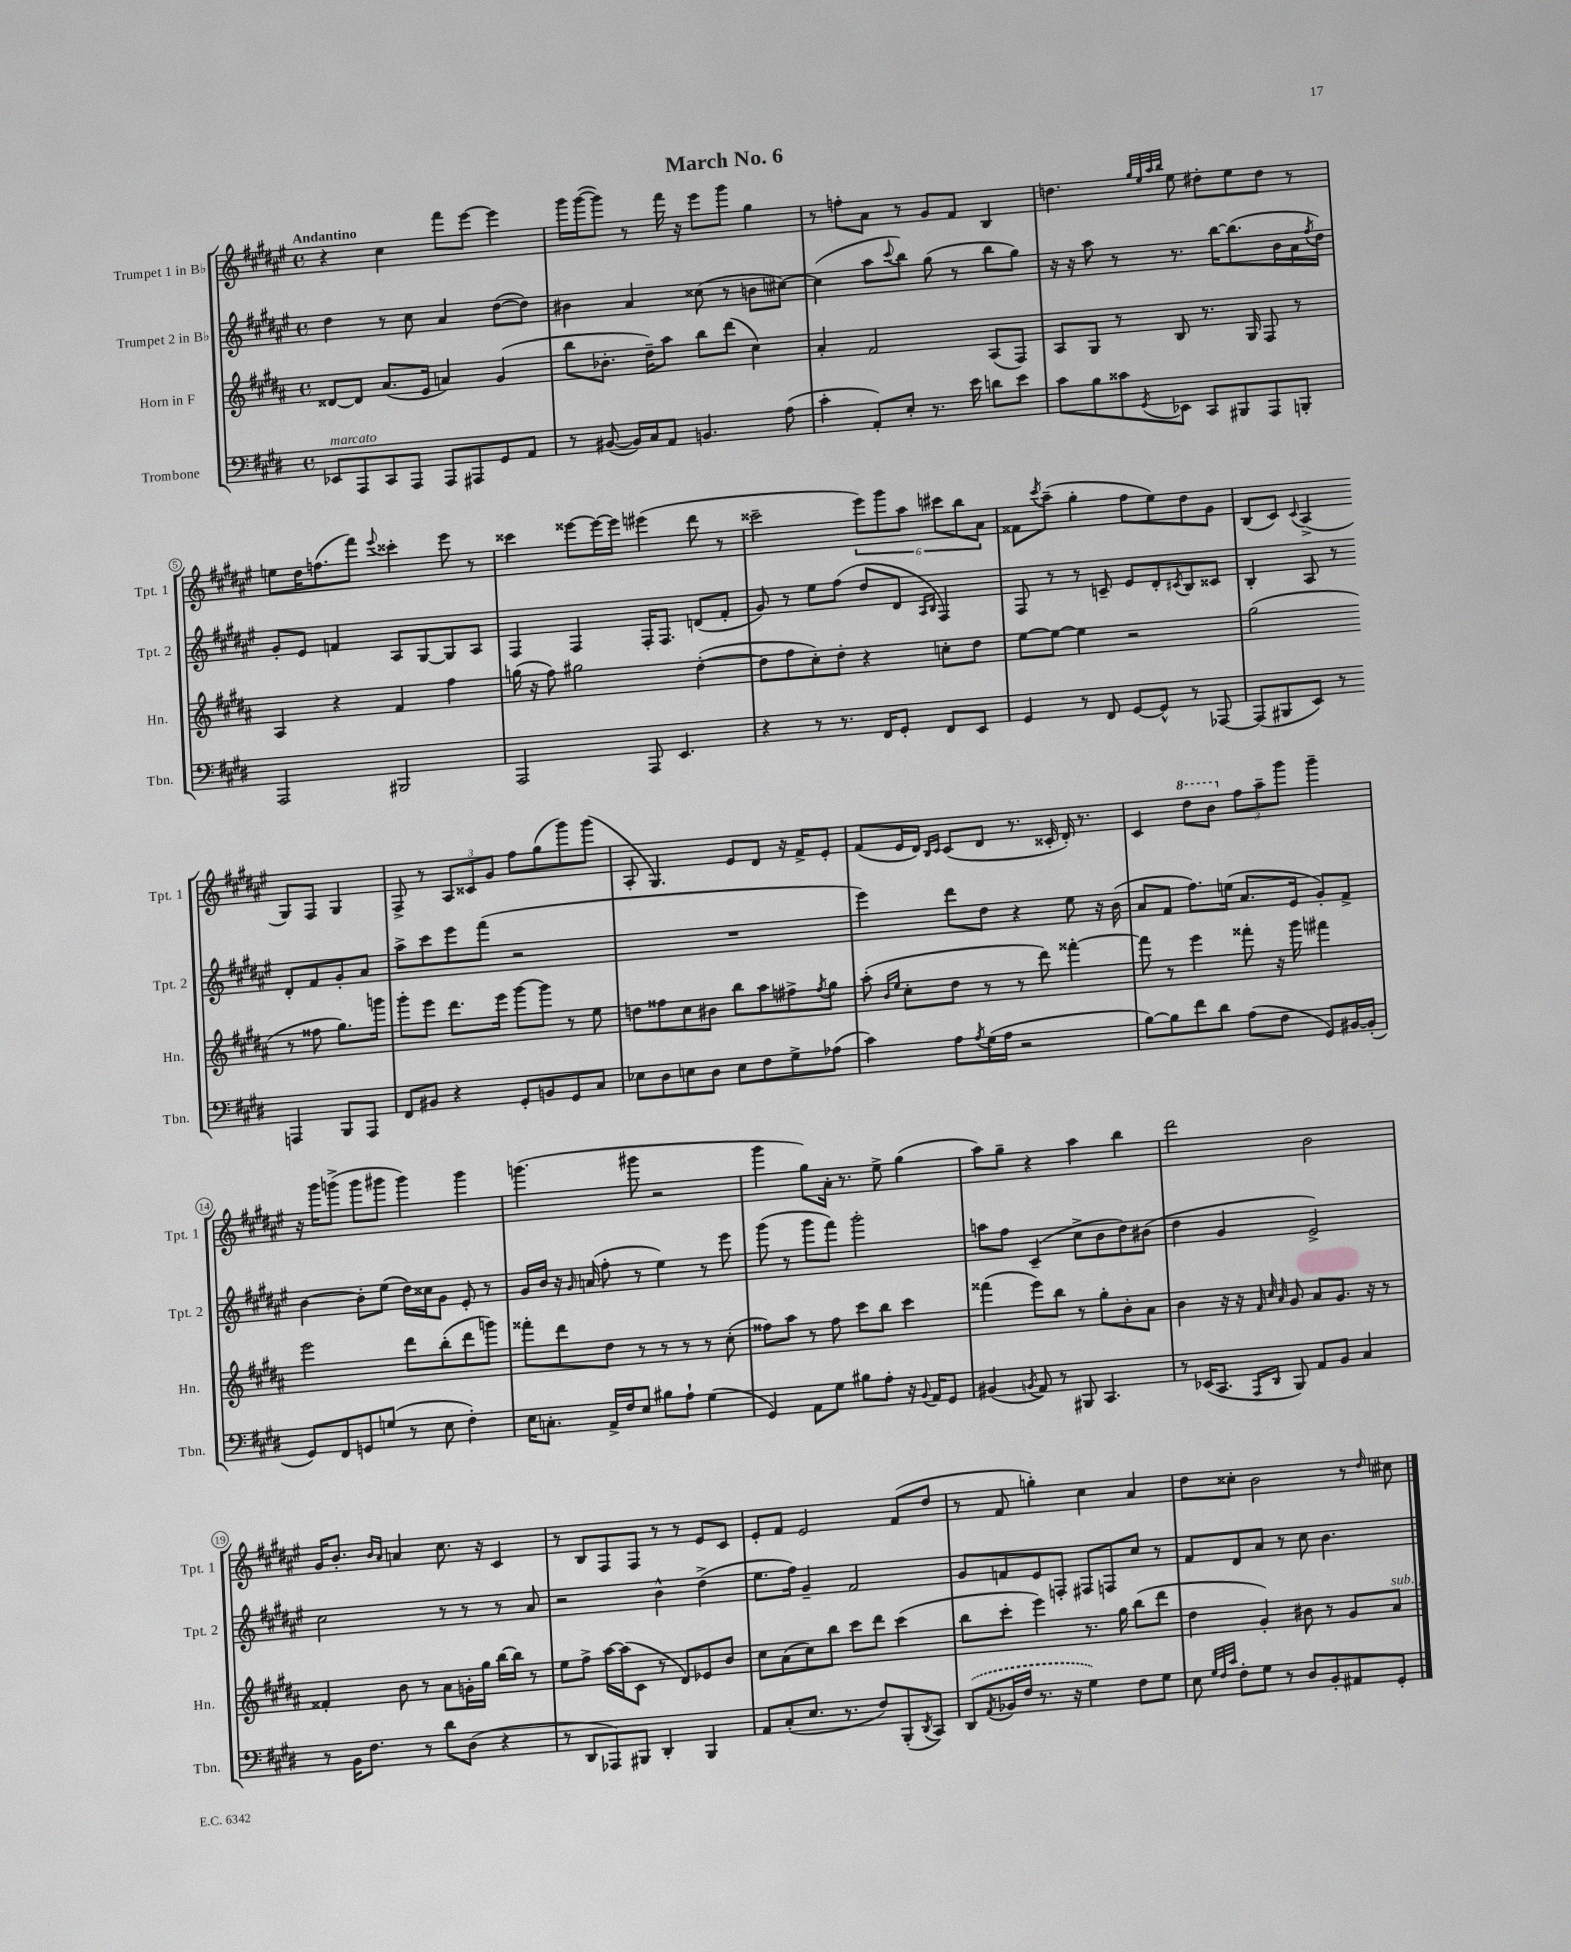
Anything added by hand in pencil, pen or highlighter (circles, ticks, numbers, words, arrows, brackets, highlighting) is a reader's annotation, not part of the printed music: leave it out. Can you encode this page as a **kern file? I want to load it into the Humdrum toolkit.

**kern	**kern	**kern	**kern
*staff4	*staff3	*staff2	*staff1
*clefF4	*clefG2	*clefG2	*clefG2
*k[f#c#g#d#]	*k[f#c#g#d#a#]	*k[f#c#g#d#a#e#]	*k[f#c#g#d#a#e#]
*M4/4	*M4/4	*M4/4	*M4/4
*met(c)	*met(c)	*met(c)	*met(c)
8EE-/L	[8d##/L	4dd#\	4r
8AAA/	8d##/]J	.	.
8CC#/	(8.a#/L	8r	4cc#\
8AAA/J	.	8cc#\	.
.	16e/Jk	.	.
8AAA/L	4a/)	4a#/	8fff#\L
8AAA#/	.	.	[8eee#\J
8GG#/	(4g#/	([8dd#\L	4eee#\]
8AA/J	.	8dd#\]J)	.
=	=	=	=
8r	8bb\L	4b#\	16ggg#\LL
.	.	.	([16ggg#\J
([8BB#/	8.b-'\J	.	8ggg#\]J)
16BB#/]LL)	.	4a#/	8r
16C#/J	16dd#~\LK)	.	.
8AA/J	8aa#\J	.	16fff#\
.	.	.	16r
4.BB/	8bb\L	(8cc##\	8eee#\L
.	(8ddd#\J	8r	8ggg#\J
.	4cc#\)	8b\L	4gg#\
(8A\	.	[8cc#\J)	.
=	=	=	=
4c#'\	4a#'/	(4cc#\]	8r
.	.	.	8ff'\L
8AA'/L)	2f#/	8aa#\L	8a#\J
.	.	8qqccc#/	.
8E'/J	.	8bb\J)	8r
8.r	.	(8gg#\	8g#/L
.	.	8r	8f#/J
16e\	.	.	.
8d\L	(8A#/L	8bb\L	4B/
8e\J	8F#/J)	8gg#\J)	.
=	=	=	=
8c#\L	8A#/L	16r	4.dd\
.	.	16r	.
8B\	8G#/J	8aa#\	.
8c##\	8r	8r	.
.	.	.	32qqgg#/LLL
.	.	.	32qqee#/
.	.	.	32qqaa#/
8qGG#/	.	.	32qqbb/JJJ
8EE-\J	8B/	8.r	8ee#\
8CC#/L	8.r	.	8dd#'\L
.	.	[16bb\LK	.
8BBB#/	.	(8.bb\]	8ee#\
.	16G#/	.	.
8AAA/	8F#/	.	8dd#\J
.	.	16b\L	.
8BBB'/J	8r	16a#\	8r
.	.	8qff#/	.
.	.	16dd#\JJ)	.
=	=	=	=
2AAA/	4A#/	8g#'/L	8ee\L
.	.	8e#/J	16dd#\K
.	.	.	(8.ff\
.	4r	4f/	.
.	.	.	8fff#\J)
.	.	.	8qqeee#/
2BBB#/	4f#/	8A#/L	4ccc##'\
.	.	[8G#/	.
.	4ff#\	8G#/]	8eee#\
.	.	8A#/J	8r
=	=	=	=
2AAA/	(16gg\	4F#/	4ccc##\
.	16r	.	.
.	8ff#\)	.	.
.	2gg#\	4F#/	[8eee##\L
.	.	.	16eee##\_L
.	.	.	16eee##\]JJ
8AAA/	.	16F#'/LK	(4eee#\
.	.	8.F#/J	.
4.EE/	.	.	.
.	([4dd#'\	(8d/L	8ddd#\
.	.	8f#'/J	8r
=	=	=	=
4r	8dd#\]L	8g#/)	2ccc##~\
.	8ff#\	8r	.
8r	8cc#'\)	8ee#\L	.
8.r	8dd#'\J	(8ff#\J	.
.	4r	8dd#/L	12eee#\L)
16FF#/LK	.	.	.
.	.	.	12ggg#\
8GG#'/J	.	8d#/J	.
.	.	.	12aa#\J
.	.	16qqA#/LL	.
.	.	16qqB/JJ	.
8FF#/L	8cc'\L	4F#/)	12ccc#\L
.	.	.	12bb\
8EE/J	8dd#\J	.	.
.	.	.	12a#\J
=	=	=	=
4GG#/	[8ee\L	8F#/	8f##\L
.	.	.	8qccc#/
.	8ee\_J	8r	(8aa#~\J
8r	4ee\]	8r	4gg#'\
8FF#/	.	8c~/	.
[8GG#/L	2r	8e#/L	8ff#\L
8GG#^^/]J	.	8d#'/	8ee#\)
.	.	8qc#/	.
8r	.	8B/	8dd#\
[8AAA-/	.	8c##/J	8g#\J
=	=	=	=
(8AAA-/]L	(2gg#\	4B'/	(8B/L
8BBB#/	.	.	8c#/J)
.	.	.	8qqc#/
8EE/J)	.	8A#/	(4A#^/
8r	.	8r	.
4AAA/	8r	8d#'/L	8G#/L)
.	8ff##\	8f#/	8F#/J
8BBB#/L	8.gg#\L)	8g#'/	4G#/
8AAA/J	.	8a#/J	.
.	16ggg\Jk	.	.
=	=	=	=
8FF#/L	8ggg#'\L	8aa#^\L	8F#^/
8BB#/J	8eee\J	8ccc#\	8r
4r	8.ddd#\L	8eee#\	12A#/L
.	.	.	12c##/
.	.	(8fff#\J	.
.	.	.	12g#/J
.	16eee\Jk	.	.
8GG#'/L	[8ggg#\L	2r	8ff#\L
8BB/	8ggg#\]J	.	(8gg#\
8GG#/	8r	.	8ggg#\)
8C#/J	8ee\	.	(8ggg#\J
=	=	=	=
8E-\L	8dd\L	1r	8A#'/
8D#\	8ff##\	.	4.G#/)
8E\	8cc#\	.	.
8D#\J	8b#\J	.	.
8E\L	8bb\L	.	8e#/L
8F#\	8aa#\	.	8d#/J
8G#^\	8ff#^\	.	16r
.	.	.	16f#^/LK
.	8qff#/	.	.
(8A-\J	8gg#\J	.	8e#'/J
=	=	=	=
4c#\)	(8aa#'\	4eee#\)	(8f#/L
.	16qqb/LL	.	.
.	16qqee/JJ	.	.
.	8cc#'\L	.	16e#/L
.	.	.	16d#/JJ)
.	.	.	16qqB/LL
.	.	.	16qqc#/JJ
8A\L	8dd#\J	8ddd#\L	(8c#/L
8qA/	.	.	.
(16G#\L	8r	8dd#\J	8d#/J
16A\JJ	.	.	.
2r	8r	4r	8.r
.	8ddd#\)	.	.
.	.	.	16c##'/
.	[4fff##'\	8ee#\	16d#'/)
.	.	.	8.r
.	.	16r	.
.	.	(16b\	.
=	=	=	=
[8B\L)	8fff##\]	8a#/L	4c#/
8B\]	8r	8f#/J	.
8f#\	4eee\	8.ff#\L)	8ddd#\L
8d#\J	.	.	8bb\J
.	.	(16ee\Jk	.
(8A\L	8fff##'\	8.a#/L	12ff#\L
.	.	.	12aa#~\
8F#\J	16r	.	.
.	.	.	12ggg#\J
.	16ggg#\	16e#/Jk	.
8GG#/L)	4fff#\	8g#'/L)	4ggg#~\
[16BB#/L	.	8f#^/J	.
(16BB#'/]JJ	.	.	.
=	=	=	=
8GG#/L)	2eee\	[4b\	16r
.	.	.	16ggg#\LK
8FF#/	.	.	(8ggg^\J
8GG/	.	8b'\]L	8ggg\L
(8G/J	.	(8ee#\J	8ggg#\J
8r	8ddd#\L	16dd#\LL)	4ggg#\)
.	.	16cc##\J	.
8E\	(8bb'\	8g#\J	.
4F#'\)	8ddd#\	8e#'/	4ggg#\
.	8ggg\J)	8r	.
=	=	=	=
16E\LK	8fff##'\L	16g#/LL	(4.ggg\
8.C'\J	.	16b/JJ	.
.	8ddd#\	16r	.
.	.	16qqg#/	.
.	.	(16a/	.
16AA^/LL	8dd#\J	8ff#'\	.
16F#/J	.	.	.
8E/J	8r	8r	8ggg#\
8B#\L	8r	4ee#\)	2r
8A`\J	8r	.	.
(4G#\	8r	8r	.
.	(8cc#'\	8eee#\	.
=	=	=	=
4GG#/)	8ff##\L)	(8ggg#\	4ggg#\
.	8aa#\J	8r	.
8AA\L	8r	8ggg#\L	8gg#\L)
8G#\J	8ff##\	8fff#\J)	16a#'\Jk
.	.	.	8.r
8B#\L	8ccc#\L	2ggg#'\	.
8A'\J	8bb\J	.	8ee#^\
16r	4ccc#\	.	(4gg#\
8qqBB/	.	.	.
16AA/LK	.	.	.
8GG#/J	.	.	.
=	=	=	=
(4BB#/	(4fff##\	8aa\L	8aa#\L)
.	.	8ff#\J	8gg#~\J
8qBB/	.	.	.
8AA/)	8eee\L)	(4c#~/	4r
8r	8bb\J	.	.
8BBB#/	8r	8cc#^\L	4aa#\
4.CC#/	8gg#'\L	8b\	.
.	8b'\	8dd#\)	4bb\
.	8a#\J	(8b#\J	.
=	=	=	=
8r	4b\	4dd#\	2ddd#\
(16EE-/LK	.	.	.
8.CC#/J	.	.	.
.	16r	4g#/	.
.	16r	.	.
.	32qqf#/	.	.
16qqAAA/LL	32qqcc#/	.	.
16qqDD#/JJ	32qqa#/	.	.
8BBB/)	8g#/	.	.
8AA/L	8a#/L	2e#^/)	2b\
8BB/J	8.g#/J	.	.
4C#/	.	.	.
.	16r	.	.
.	8r	.	.
=	=	=	=
8r	4f##'/	2cc#\	16g#/LK
.	.	.	8.b'/J
16BB\LK	.	.	.
8.F#\J	.	.	.
.	.	.	16qqb/LL
.	.	.	16qqa#/JJ
.	8b\	.	4a/
8r	8r	.	.
8d#\L	8a#\L	8r	8.cc#\
(8D#\J	16g'\L	8r	.
.	16gg#\JJ	.	16r
4r	[16bb\LL	8r	4c#/
.	16bb\]JJ	.	.
.	8r	8a#/	.
=	=	=	=
8r	8ee\L	2r	8r
8DD#/L	8ff#^\J	.	8B/L
8AAA-/)	[16aa#\LL	.	8F#/
.	(16aa#\]J	.	.
8BBB#/J	8c#\J	.	8F#/J
4DD#'/	8r	4b^^\	8r
.	8d#/L)	.	8r
4BBB#/	8e-/	(4dd#^\	8e#/L
.	8b/J	.	8c#/J
=	=	=	=
8AA/L	8cc#\L	8.ee#\L	8e#'/L
(8C#'/	(8a#\	.	8f#/J
.	.	16ff#\Jk)	.
8.E/J	8cc#\)	4g#~/	2e#/
.	8bb\J	.	.
8.r	.	.	.
.	8ccc#\L	2f#/	.
8F#/L)	8ddd#\J	.	.
(8BBB'/	(4ccc#\	.	(8f#/L
8qDD#/	.	.	.
8CC#/J)	.	.	8dd#/J
=	=	=	=
(8DD#/L	8bb\L	8g#/L	8r
8qAA/	.	.	.
16BB-/L	8ccc#'\J	8f/	8f#/
16F#/JJ	.	.	.
8.r	4eee\)	8e#/	4gg'\)
.	.	8F'/J	.
16r	.	.	.
4G#\)	8.r	8F#/L	4cc#\
.	.	8F/	.
.	16gg#\	.	.
8F#\L	(8bb\L	8cc#/J	4a#/
8G#\J	8ddd#\J	8r	.
=	=	=	=
8E\	4dd#\	8f#/L	8dd#\L
32qqG#/LLL	.	.	.
32qqF#/	.	.	.
32qqc#/JJJ	.	.	.
8F#'\L	.	8d#/	8cc##'\J
8G#\J	4g#'/)	8a#/J	2b\
8r	.	8r	.
8D#/L	8b#\	8cc#\	.
8BB'/	8r	4.b\	.
8AA#/	8g#/L	.	8r
.	.	.	16qqdd#/
8GG#'/J	8a#/J	.	8cc#\
==	==	==	==
*-	*-	*-	*-
